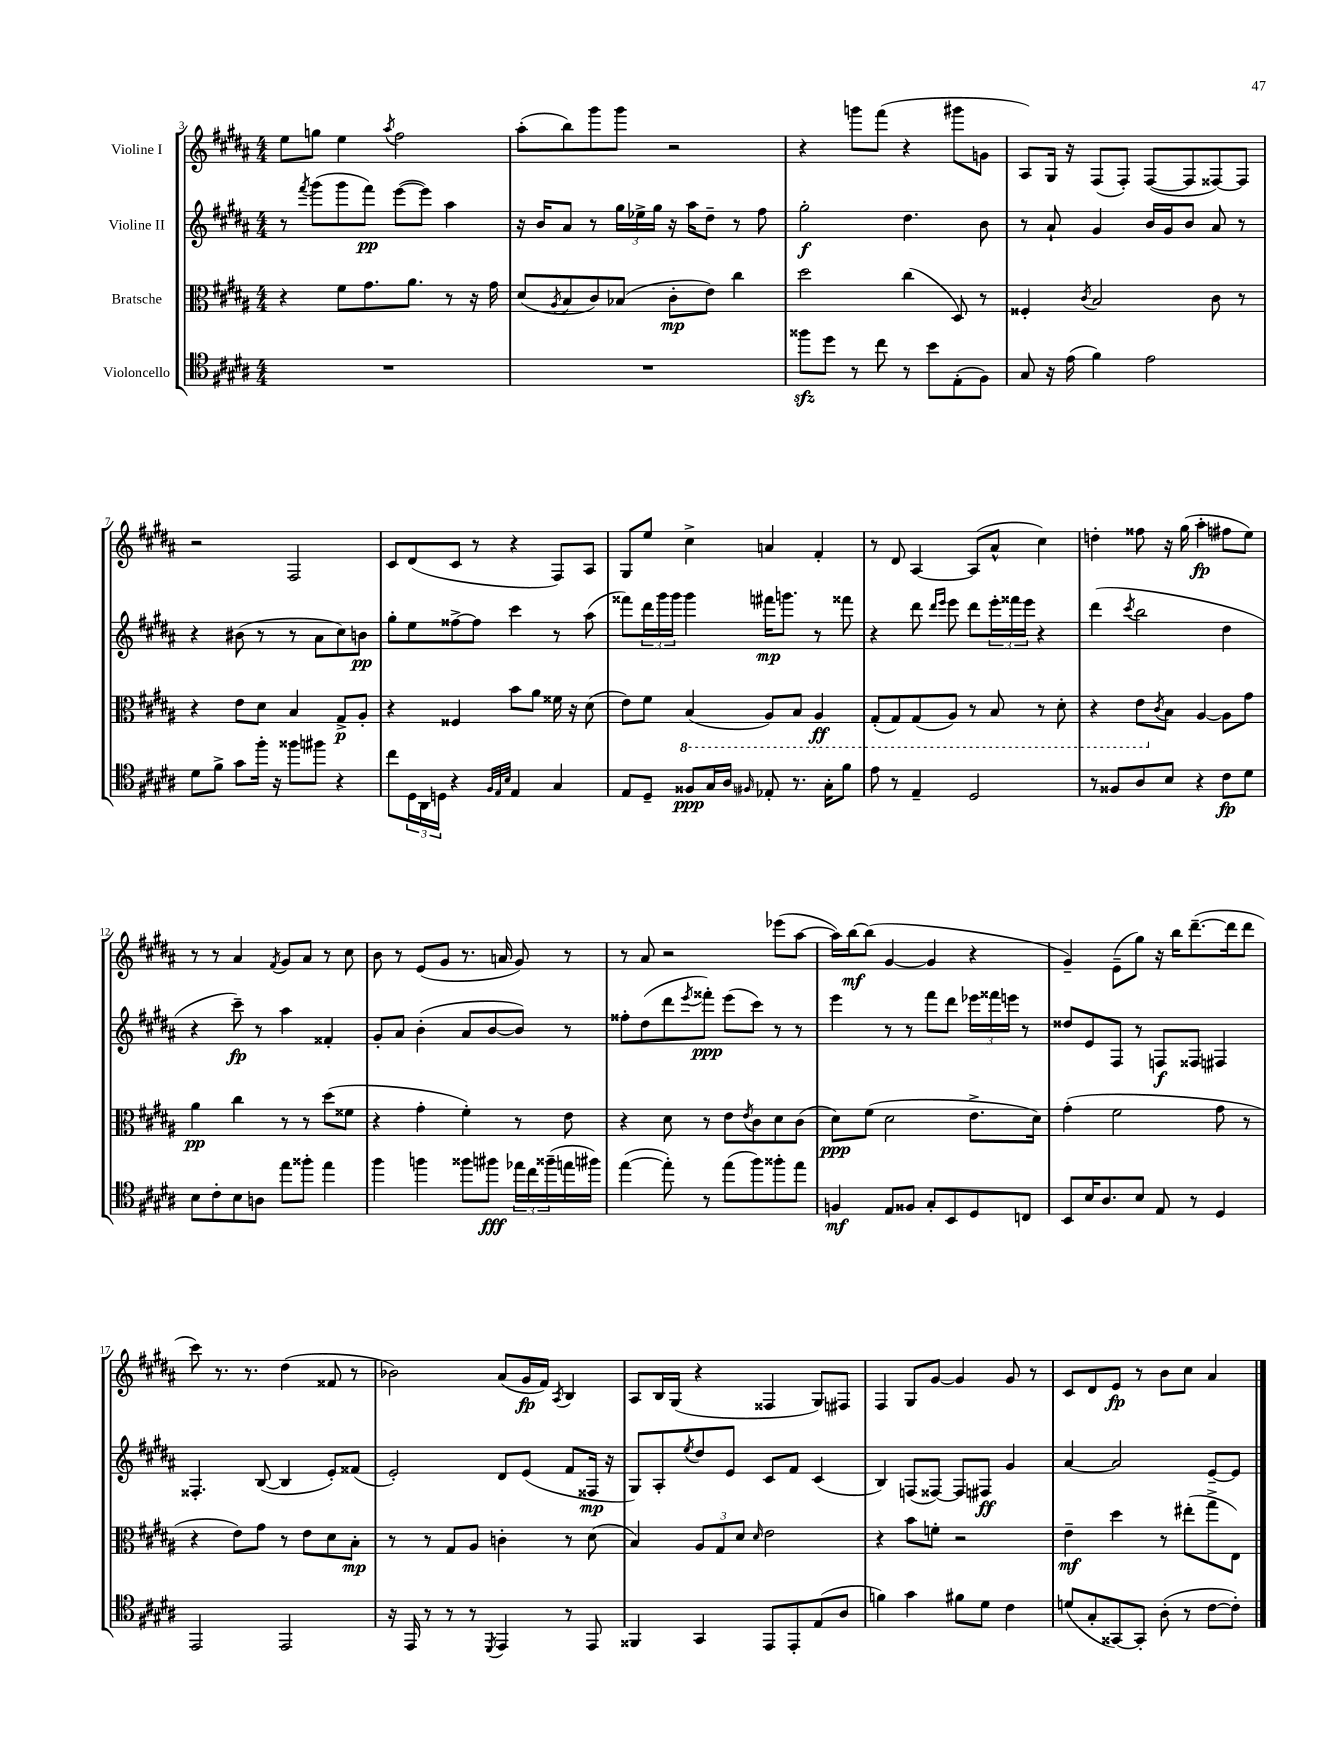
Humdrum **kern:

**kern	**dynam	**kern	**dynam	**kern	**dynam	**kern	**dynam
*part4	*part4	*part3	*part3	*part2	*part2	*part1	*part1
*staff4	*staff4	*staff3	*staff3	*staff2	*staff2	*staff1	*staff1
*I"Violoncello	*	*I"Bratsche	*	*I"Violine II	*	*I"Violine I	*
*clefC4	*	*clefC3	*	*clefG2	*	*clefG2	*
*k[f#c#g#d#a#]	*	*k[f#c#g#d#a#]	*	*k[f#c#g#d#a#]	*	*k[f#c#g#d#a#]	*
*M4/4	*	*M4/4	*	*M4/4	*	*M4/4	*
=3	=3	=3	=3	=3	=3	=3	=3
1r	.	4r	.	8r	.	8ee\L	.
.	.	.	.	8qfff#/	.	.	.
.	.	.	.	(8ggg#\L	.	8ggn\J	.
.	.	8f#\L	.	8ggg#\	.	4ee\	.
.	.	8.g#\	.	8fff#\J)	pp	.	.
.	.	.	.	.	.	8qaa#/	.
.	.	.	.	([8eee\L	.	2ff#\	.
.	.	8.a#\J	.	.	.	.	.
.	.	.	.	8eee\J])	.	.	.
.	.	8r	.	4aa#\	.	.	.
.	.	16r	.	.	.	.	.
.	.	16g#\	.	.	.	.	.
=4	=4	=4	=4	=4	=4	=4	=4
1r	.	(8d#/L	.	16r	.	(8aa#'\L	.
.	.	.	.	16b/KL	.	.	.
.	.	8qA#/	.	.	.	.	.
.	.	8B/	.	8a#/J	.	8bb\)	.
.	.	8c#/)	.	8r	.	8ggg#\	.
.	.	(8B-X/J	.	24gg#\LL	.	8ggg#\J	.
.	.	.	.	24ee-X^\	.	.	.
.	.	.	.	24gg#\JJ	.	.	.
.	.	8c#'\L	mp	16r	.	2r	.
.	.	.	.	16aa#\KL	.	.	.
.	.	8e\J)	.	8dd#~\J	.	.	.
.	.	4cc#\	.	8r	.	.	.
.	.	.	.	8ff#\	.	.	.
=5	=5	=5	=5	=5	=5	=5	=5
8ff##Xzz\L	.	2dd#\	.	2gg#'\	f	4r	.
8dd#\J	.	.	.	.	.	.	.
8r	.	.	.	.	.	8gggn\L	.
8cc#\	.	.	.	.	.	(8fff#\J	.
8r	.	(4cc#\	.	4.dd#\	.	4r	.
8b\L	.	.	.	.	.	.	.
(8E'\	.	8D#/)	.	.	.	8ggg#X\L	.
8F#\J)	.	8r	.	8b\	.	8gn\J	.
=6	=6	=6	=6	=6	=6	=6	=6
8G#/	.	4F##X'/	.	8r	.	8A#/L)	.
16r	.	.	.	8a#`/	.	16G#/Jk	.
(16e\	.	.	.	.	.	16r	.
.	.	8qc#/	.	.	.	.	.
4f#\)	.	2B/	.	4g#/	.	(8F#/L	.
.	.	.	.	.	.	8F#'/J)	.
2e\	.	.	.	16b/LL	.	([8F#/L	.
.	.	.	.	16g#/J	.	.	.
.	.	.	.	8b/J	.	8F#/]	.
.	.	8c#\	.	8a#/	.	[8F##X/)	.
.	.	8r	.	8r	.	8F##/J]	.
!!LO:LB:g=z
=7	=7	=7	=7	=7	=7	=7	=7
8d#\L	.	4r	.	4r	.	2r	.
8f#^\J	.	.	.	.	.	.	.
8g#\L	.	8e\L	.	(8b#X\	.	.	.
16ff#'\Jk	.	8d#\J	.	8r	.	.	.
16r	.	.	.	.	.	.	.
8ff##X\L	.	4B/	.	8r	.	2F#/	.
8ff#X\J	.	.	.	8a#\L	.	.	.
4r	.	8G#^/L	p	8cc#\)	.	.	.
.	.	8A#'/J	.	8bn\J	pp	.	.
=8	=8	=8	=8	=8	=8	=8	=8
8cc#\L	.	4r	.	8gg#'\L	.	8c#/L	.
24D#\L	.	.	.	8ee\	.	(8d#/	.
24AA#\	.	.	.	.	.	.	.
24Dn\JJ	.	.	.	.	.	.	.
4r	.	4F##X/	.	[8ff##X^\	.	8c#/J	.
.	.	.	.	8ff##\J]	.	8r	.
32qqF#/LLL	.	.	.	.	.	.	.
32qqE/	.	.	.	.	.	.	.
32qqB/JJJ	.	.	.	.	.	.	.
4E/	.	8b\L	.	4ccc#\	.	4r	.
.	.	8a#\J	.	.	.	.	.
4G#/	.	16f##X\	.	8r	.	8F#/L)	.
.	.	16r	.	.	.	.	.
.	.	(8d#\	.	(8aa#\	.	8A#/J	.
=9	=9	=9	=9	=9	=9	=9	=9
8E/L	.	8e\L)	.	8fff##X\L)	.	8G#/L	.
8D#~/J	.	8f#\J	.	24ddd#\L	.	8ee/J	.
.	.	.	.	24ggg#\	.	.	.
.	.	.	.	24ggg#\JJ	.	.	.
*	*	*8ba	*	*	*	*	*
8F##X/L	ppp	(4BB/	.	4ggg#\	.	4cc#^\	.
16G#/L	.	.	.	.	.	.	.
16A#/JJ	.	.	.	.	.	.	.
16qqF#X/	.	.	.	.	.	.	.
8E-X'/	.	8AA#/L)	.	16fff#X\KL	mp	4an/	.
.	.	.	.	8.gggn\J	.	.	.
8.r	.	8BB/J	.	.	.	.	.
.	.	4AA#/	ff	8r	.	4f#'/	.
16G#'\KL	.	.	.	.	.	.	.
8f#\J	.	.	.	8fff##X\	.	.	.
=10	=10	=10	=10	=10	=10	=10	=10
8e\	.	(8GG#'/L	.	4r	.	8r	.
8r	.	8GG#/)	.	.	.	8d#/	.
4E~/	.	(8GG#/	.	8ddd#\	.	[4A#/	.
.	.	.	.	16qqddd#/LL	.	.	.
.	.	.	.	16qqeee/JJ	.	.	.
.	.	8AA#/J)	.	8eee\	.	.	.
2D#/	.	8r	.	8ddd#\L	.	(8A#/L]	.
.	.	8BB/	.	24eee'\L	.	8a#^^/J	.
.	.	.	.	24fff##X\	.	.	.
.	.	.	.	24eee\JJ	.	.	.
.	.	8r	.	4r	.	4cc#\)	.
.	.	8D#'\	.	.	.	.	.
=11	=11	=11	=11	=11	=11	=11	=11
8r	.	4r	.	(4ddd#\	.	4ddn'\	.
8F##X/L	.	.	.	.	.	.	.
.	.	.	.	8qccc#/	.	.	.
8A#/	.	8E\L	.	2bb\	.	8ff##X\	.
*	*	*X8ba	*	*	*	*	*
.	.	8qc#/	.	.	.	.	.
8B/J	.	8B\J	.	.	.	16r	.
.	.	.	.	.	.	(16gg#\	.
4r	.	[4A#/	.	.	.	4aa#'\	fp
8c#\L	fp	8A#\L]	.	4dd#\	.	8ff#X\L	.
8d#\J	.	8g#\J	.	.	.	8ee\J)	.
!!LO:LB:g=z
=12	=12	=12	=12	=12	=12	=12	=12
8B\L	.	4a#\	pp	4r	.	8r	.
8c#'\	.	.	.	.	.	8r	.
8B\	.	4cc#\	.	8ccc#~\)	fp	4a#/	.
8An\J	.	.	.	8r	.	.	.
.	.	.	.	.	.	8qf#/	.
8ee\L	.	8r	.	4aa#\	.	8g#/L	.
8ff##X'\J	.	8r	.	.	.	8a#/J	.
4ee\	.	(8dd#\L	.	4f##X'/	.	8r	.
.	.	8f##X\J	.	.	.	8cc#\	.
=13	=13	=13	=13	=13	=13	=13	=13
4ff#\	.	4r	.	8g#'/L	.	8b\	.
.	.	.	.	8a#/J	.	8r	.
4ffn\	.	4g#'\	.	(4b'\	.	(8e/L	.
.	.	.	.	.	.	8g#/J	.
8ff##X\L	.	4f#'\)	.	8a#/L	.	8.r	.
8ff#X\J	fff	.	.	[8b/	.	.	.
.	.	.	.	.	.	16an/	.
24ee-X\LL	.	8r	.	8b/J])	.	8g#/)	.
24cc#\	.	.	.	.	.	.	.
(24ff##X~\	.	.	.	.	.	.	.
16een\	.	8e\	.	8r	.	8r	.
16ff#X\JJ)	.	.	.	.	.	.	.
=14	=14	=14	=14	=14	=14	=14	=14
([4ee\	.	4r	.	8ff##X'\L	.	8r	.
.	.	.	.	(8dd#\	.	8a#/	.
8ee'\])	.	8d#\	.	8ddd#\	.	2r	.
.	.	.	.	8qeee/	.	.	.
8r	.	8r	.	8fff##X'\J)	ppp	.	.
(8ee\L	.	8e\L	.	(8eee\L	.	.	.
.	.	8qe/	.	.	.	.	.
8ff#\)	.	8c#\	.	8ccc#\J)	.	.	.
8ff##X'\	.	8d#\	.	8r	.	(8eee-X\L	.
8ee\J	.	(8c#\J	.	8r	.	[8aa#\J	.
=15	=15	=15	=15	=15	=15	=15	=15
4Fn/	mf	8d#\L)	ppp	4eee\	.	16aa#\LL])	.
.	.	.	.	.	.	[16bb\J	mf
.	.	(8f#\J	.	.	.	(8bb\J]	.
8E/L	.	2d#\	.	8r	.	[4g#/	.
8F##X/J	.	.	.	8r	.	.	.
8G#'/L	.	.	.	8fff#\L	.	4g#/]	.
8BB/	.	.	.	8ddd#\J	.	.	.
8D#/	.	8.e^\L	.	24eee-X\LL	.	4r	.
.	.	.	.	24fff##X\	.	.	.
.	.	.	.	24eeen\JJ	.	.	.
8Cn/J	.	.	.	8r	.	.	.
.	.	16d#\Jk)	.	.	.	.	.
=16	=16	=16	=16	=16	=16	=16	=16
8BB/L	.	(4g#'\	.	8dd##X/L	.	4g#~/)	.
16B/K	.	.	.	8e/	.	.	.
8.A#/	.	.	.	.	.	.	.
.	.	2f#\	.	8F#/J	.	(8e~\L	.
8B/J	.	.	.	8r	.	8gg#\J)	.
8E/	.	.	.	8Fn/L	f	16r	.
.	.	.	.	.	.	16bb\KL	.
8r	.	.	.	8F##X/J	.	([8.ddd#~\	.
4D#/	.	8g#\	.	4F#X/	.	.	.
.	.	.	.	.	.	16ddd#\k]	.
.	.	8r	.	.	.	8ddd#\J	.
!!LO:LB:g=z
=17	=17	=17	=17	=17	=17	=17	=17
2EE/	.	4r	.	4.F##X'/	.	8ccc#\)	.
.	.	.	.	.	.	8.r	.
.	.	8e\L)	.	.	.	.	.
.	.	.	.	.	.	8.r	.
.	.	8g#\J	.	([8B/	.	.	.
2EE/	.	8r	.	4B/]	.	(4dd#\	.
.	.	8e\L	.	.	.	.	.
.	.	8d#\	.	8e'/L)	.	8f##X/	.
.	.	8B'\J	mp	(8f##X/J	.	8r	.
=18	=18	=18	=18	=18	=18	=18	=18
16r	.	8r	.	2e'/)	.	2b-X\)	.
16EE/	.	.	.	.	.	.	.
8r	.	8r	.	.	.	.	.
8r	.	8G#/L	.	.	.	.	.
8r	.	8A#/J	.	.	.	.	.
8qDD#/	.	.	.	.	.	.	.
4EE/	.	4cn'\	.	8d#/L	.	(8a#/L	.
.	.	.	.	(8e/J	.	16g#/L	fp
.	.	.	.	.	.	16f#/JJ)	.
.	.	.	.	.	.	8qA#/	.
8r	.	8r	.	8f#/L	.	4B/	.
8EE/	.	(8d#\	.	16F##X/Jk	mp	.	.
.	.	.	.	16r	.	.	.
=19	=19	=19	=19	=19	=19	=19	=19
4FF##X/	.	4B/)	.	8G#/L)	.	8A#/L	.
.	.	.	.	8A#'/	.	16B/L	.
.	.	.	.	.	.	(16G#/JJ	.
.	.	.	.	8qee/	.	.	.
4GG#/	.	12A#/L	.	8dd#/	.	4r	.
.	.	12G#/	.	.	.	.	.
.	.	.	.	8e/J	.	.	.
.	.	12d#/J	.	.	.	.	.
.	.	16qqd#/	.	.	.	.	.
8EE/L	.	2e\	.	8c#/L	.	4F##X/	.
8EE'/	.	.	.	8f#/J	.	.	.
(8E/	.	.	.	(4c#/	.	8G#/L)	.
8A#/J	.	.	.	.	.	8F#X/J	.
=20	=20	=20	=20	=20	=20	=20	=20
4fn\)	.	4r	.	4B/)	.	4F#/	.
4g#\	.	8b\L	.	(8Fn/L	.	8G#/L	.
.	.	8fn'\J	.	[8F##X/J)	.	[8g#/J	.
8f#X\L	.	2r	.	8F##/L]	.	4g#/]	.
8d#\J	.	.	.	8F#X/J	ff	.	.
4c#\	.	.	.	4g#/	.	8g#/	.
.	.	.	.	.	.	8r	.
=21	=21	=21	=21	=21	=21	=21	=21
(8dn/L	.	4e~\	mf	[4a#/	.	8c#/L	.
8G#'/	.	.	.	.	.	8d#/	.
[8GG##X/)	.	4dd#\	.	2a#/]	.	8e/J	fp
8GG##'/J]	.	.	.	.	.	8r	.
(8A#'\	.	8r	.	.	.	8b\L	.
8r	.	(8ee#X'\L	.	.	.	8cc#\J	.
[8c#\L	.	8gg#^\	.	[8e~/L	.	4a#/	.
8c#'\J])	.	8E\J)	.	8e/J]	.	.	.
==	==	==	==	==	==	==	==
*-	*-	*-	*-	*-	*-	*-	*-
